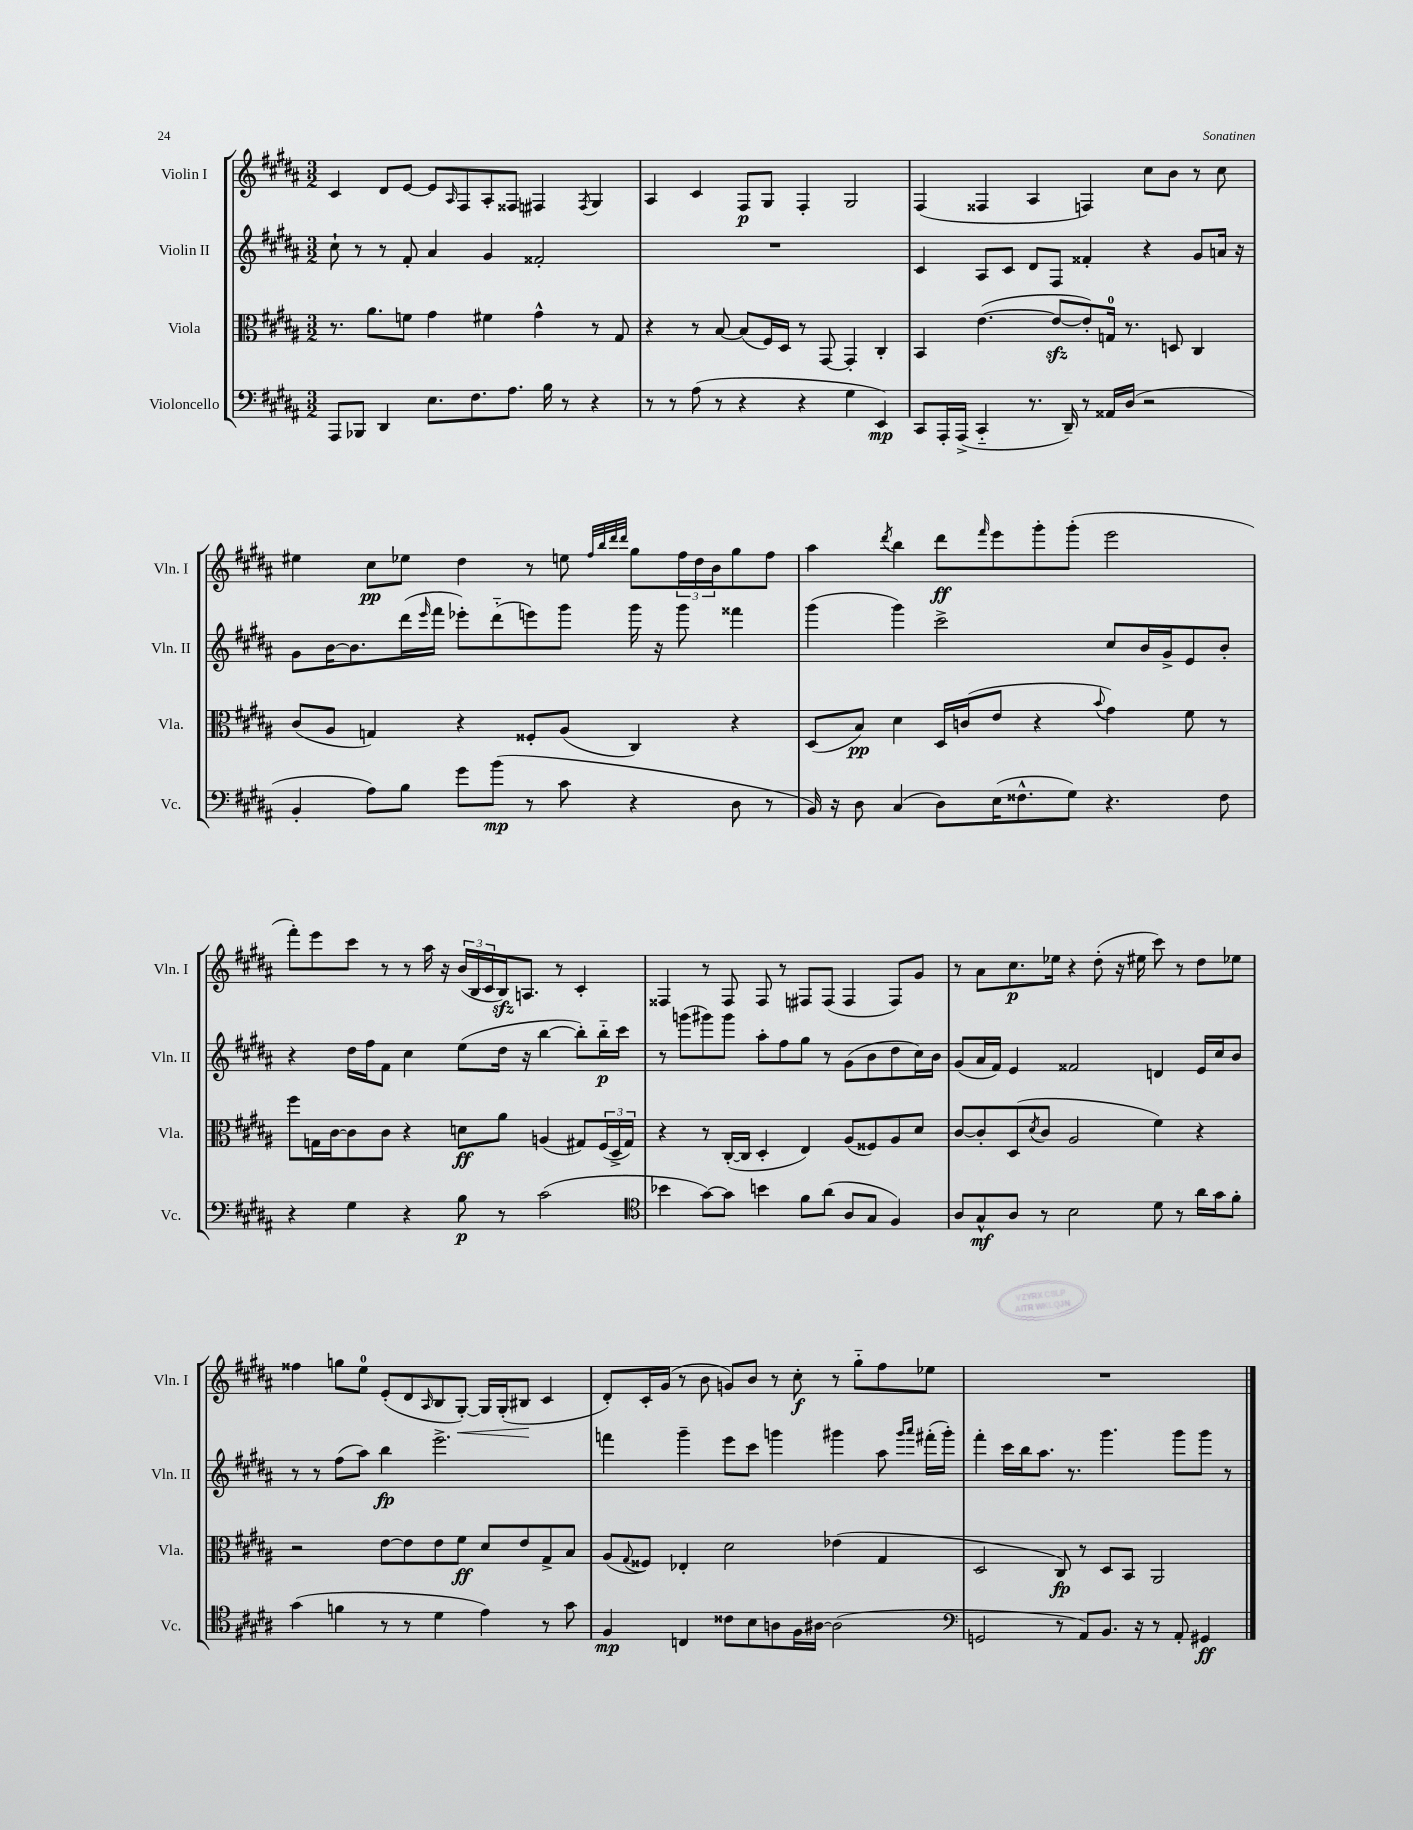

**kern	**dynam	**kern	**dynam	**kern	**dynam	**kern	**dynam
*part4	*part4	*part3	*part3	*part2	*part2	*part1	*part1
*staff4	*staff4	*staff3	*staff3	*staff2	*staff2	*staff1	*staff1
*I"Violoncello	*	*I"Viola	*	*I"Violin II	*	*I"Violin I	*
*I'Vc.	*	*I'Vla.	*	*I'Vln. II	*	*I'Vln. I	*
*clefF4	*	*clefC3	*	*clefG2	*	*clefG2	*
*k[f#c#g#d#a#]	*	*k[f#c#g#d#a#]	*	*k[f#c#g#d#a#]	*	*k[f#c#g#d#a#]	*
*M3/2	*	*M3/2	*	*M3/2	*	*M3/2	*
=137	=137	=137	=137	=137	=137	=137	=137
8AAA#/L	.	8.r	.	8cc#`\	.	4c#/	.
8BBB-X/J	.	.	.	8r	.	.	.
.	.	8.a#\L	.	.	.	.	.
4DD#/	.	.	.	8r	.	8d#/L	.
.	.	8fn\J	.	8f#'/	.	[8e/J	.
8.E\L	.	4g#\	.	4a#/	.	8e/L]	.
.	.	.	.	.	.	16qqA#/	.
.	.	.	.	.	.	8F#/	.
8.F#\	.	.	.	.	.	.	.
.	.	4f#X\	.	4g#/	.	8A#'/	.
8.A#\J	.	.	.	.	.	8F##X/J	.
.	.	4g#^^\	.	2f##X'/	.	4F#X/	.
16B\	.	.	.	.	.	.	.
8r	.	.	.	.	.	.	.
.	.	.	.	.	.	8qF#/	.
4r	.	8r	.	.	.	4G#/	.
.	.	8G#/	.	.	.	.	.
=138	=138	=138	=138	=138	=138	=138	=138
8r	.	4r	.	1.r	.	4A#/	.
8r	.	.	.	.	.	.	.
(8A#\	.	8r	.	.	.	4c#/	.
8r	.	[8B/	.	.	.	.	.
4r	.	(8B/L]	.	.	.	8F#/L	p
.	.	16F#/L)	.	.	.	8G#/J	.
.	.	16D#/JJ	.	.	.	.	.
4r	.	8r	.	.	.	4F#'/	.
.	.	[8GG#/	.	.	.	.	.
4G#\	.	4GG#'/]	.	.	.	2G#/	.
4EE/)	mp	4C#'/	.	.	.	.	.
=139	=139	=139	=139	=139	=139	=139	=139
8CC#/L	.	4BB/	.	4c#/	.	(4F#/	.
16AAA#'/L	.	.	.	.	.	.	.
(16AAA#^/JJ	.	.	.	.	.	.	.
4CC#/	.	([4.e\	.	8A#/L	.	4F##X/	.
.	.	.	.	8c#/J	.	.	.
8.r	.	.	.	8d#/L	.	4A#/	.
.	.	8ezz/L_	.	8F#/J	.	.	.
16DD#~/)	.	.	.	.	.	.	.
8r	.	8e'/])	.	4f##X'/	.	4Fn/)	.
16AA##X/LL	.	16Gn/Jk	.	.	.	.	.
(16D#/JJ	.	8.r	.	.	.	.	.
2r	.	.	.	4r	.	8cc#\L	.
.	.	8Dn/	.	.	.	8b\J	.
.	.	4C#/	.	8g#/L	.	8r	.
.	.	.	.	16an/Jk	.	8cc#\	.
.	.	.	.	16r	.	.	.
!!LO:LB:g=z
=140	=140	=140	=140	=140	=140	=140	=140
4BB'/	.	(8c#/L	.	8g#\L	.	4ee#X\	.
.	.	8A#/J	.	[16b\K	.	.	.
.	.	.	.	8.b\]	.	.	.
8A#\L)	.	4Gn/)	.	.	.	8cc#\L	pp
8B\J	.	.	.	(16ddd#\L	.	8ee-X\J	.
.	.	.	.	16qqeee/	.	.	.
.	.	.	.	16fff#\JJ	.	.	.
8g#\L	.	4r	.	8eee-X'\L)	.	4dd#\	.
(8b\J	mp	.	.	(8ddd#\	.	.	.
8r	.	8F##X'/L	.	8eeen\)	.	8r	.
8c#\	.	(8A#/J	.	8ggg#\J	.	8een\	.
.	.	.	.	.	.	32qqff#/LLL	.
.	.	.	.	.	.	32qqbb/	.
.	.	.	.	.	.	32qqddd#/	.
.	.	.	.	.	.	32qqddd#/JJJ	.
4r	.	4C#/)	.	16ggg#\	.	8gg#\L	.
.	.	.	.	16r	.	.	.
.	.	.	.	8ggg#\	.	24ff#\L	.
.	.	.	.	.	.	24dd#\	.
.	.	.	.	.	.	24b\J	.
8D#\	.	4r	.	4fff##X\	.	8gg#\	.
8r	.	.	.	.	.	8ff#\J	.
=141	=141	=141	=141	=141	=141	=141	=141
16BB/)	.	(8D#/L	.	(4ggg#\	.	4aa#\	.
16r	.	.	.	.	.	.	.
8D#\	.	8B/J)	pp	.	.	.	.
.	.	.	.	.	.	8qddd#/	.
(4C#/	.	4d#\	.	4ggg#\)	.	4bb\	.
8D#\L)	.	16D#/LL	.	2ccc#^\	.	8ddd#\L	ff
.	.	(16cn/J	.	.	.	.	.
.	.	.	.	.	.	16qqfff#/	.
(16E\K	.	8e/J	.	.	.	8eee\	.
8.F##X^^\	.	.	.	.	.	.	.
.	.	4r	.	.	.	8ggg#'\	.
8G#\J)	.	.	.	.	.	(8ggg#'\J	.
.	.	8qqb/	.	.	.	.	.
4.r	.	4g#\)	.	8cc#/L	.	2eee\	.
.	.	.	.	16b/L	.	.	.
.	.	.	.	16g#^/J	.	.	.
.	.	8f#\	.	8e/	.	.	.
8F##\	.	8r	.	8b'/J	.	.	.
!!LO:LB:g=z
=142	=142	=142	=142	=142	=142	=142	=142
4r	.	8ff#\L	.	4r	.	8fff#'\L)	.
.	.	16Gn\L	.	.	.	8eee\	.
.	.	[16c#\J	.	.	.	.	.
4G#\	.	8c#\]	.	16dd#\LL	.	8ccc#\J	.
.	.	.	.	16ff#\J	.	.	.
.	.	8c#\J	.	8f#\J	.	8r	.
4r	.	4r	.	4cc#\	.	8r	.
.	.	.	.	.	.	16aa#\	.
.	.	.	.	.	.	16r	.
8B\	p	8dn\L	ff	(8ee\L	.	(24b/LL	.
.	.	.	.	.	.	24B/	.
.	.	.	.	.	.	24c#/	.
8r	.	8a#\J	.	16dd#\Jk	.	16Bzz/J)	.
.	.	.	.	16r	.	8.An/J	.
(2c#\	.	(4An/	.	[4bb\	.	.	.
.	.	.	.	.	.	8r	.
.	.	8G#X/L)	.	8bb'\L])	.	4c#'/	.
.	.	(24F#/L	.	16bb\L	p	.	.
.	.	24D#^/	.	.	.	.	.
.	.	.	.	16ccc#\JJ	.	.	.
.	.	24G#/JJ)	.	.	.	.	.
=143	=143	=143	=143	=143	=143	=143	=143
*clefC4	*	*	*	*	*	*	*
4b-X\	.	4r	.	8r	.	4F##X/	.
.	.	.	.	(8gggn\L	.	.	.
[8g#\L)	.	8r	.	8ggg#X\)	.	8r	.
8g#\J]	.	([16C#'/LL	.	8ggg#\J	.	8F##/	.
.	.	16C#/JJ]	.	.	.	.	.
4bn\	.	4D#'/	.	8aa#'\L	.	8F##/	.
.	.	.	.	8ff#\	.	8r	.
8f#\L	.	4E/)	.	8gg#\J	.	8F#X/L	.
(8a#\J	.	.	.	8r	.	(8F#/J	.
8A#/L	.	(8A#/L	.	(8g#\L	.	4F#/	.
8G#/J	.	8F##X/)	.	8b\	.	.	.
4F#/)	.	8A#/	.	8dd#\	.	8F#/L)	.
.	.	8d#/J	.	16cc#\L)	.	8g#/J	.
.	.	.	.	16b\JJ	.	.	.
=144	=144	=144	=144	=144	=144	=144	=144
8A#/L	.	[8c#/L	.	(8g#/L	.	8r	.
8G#^^/	mf	8c#'/]	.	16a#/L	.	8a#\L	.
.	.	.	.	16f#/JJ)	.	.	.
8A#/J	.	(8D#/	.	4e/	.	8.cc#\	p
.	.	8qd#/	.	.	.	.	.
8r	.	8c#/J	.	.	.	.	.
.	.	.	.	.	.	16ee-X\Jk	.
2B\	.	2A#/	.	2f##X/	.	4r	.
.	.	.	.	.	.	(8dd#'\	.
.	.	.	.	.	.	16r	.
.	.	.	.	.	.	16ee#X\	.
8d#\	.	4f#\)	.	4dn/	.	8ccc#\)	.
8r	.	.	.	.	.	8r	.
16a#\LL	.	4r	.	16e/LL	.	8dd#\L	.
16g#\J	.	.	.	16cc#/J	.	.	.
8f#'\J	.	.	.	8b/J	.	8ee-X\J	.
!!LO:LB:g=z
=145	=145	=145	=145	=145	=145	=145	=145
(4g#\	.	2r	.	8r	.	4ff##X\	.
.	.	.	.	8r	.	.	.
4fn\	.	.	.	(8ff#\L	.	8ggn\L	.
.	.	.	.	8aa#\J)	.	8ee\J	.
8r	.	[8e\L	.	4bb\	fp	(8e'/L	.
8r	.	8e\]	.	.	.	8d#/	.
.	.	.	.	.	.	16qqA#/	.
4d#\	.	8e\	.	2.eee^\	.	8B/	.
!	!	!	!	!	!	!	!LO:HP:b
.	.	8f#\J	ff	.	.	[8G#'/J)	<
4e\)	.	8d#/L	.	.	.	16G#/LL]	.
.	.	.	.	.	.	(16G#'/J	.
.	.	8e/	.	.	.	8B#X/J	.
8r	.	8G#^/	.	.	.	4c#/	[
8g#\	.	8B/J	.	.	.	.	.
=146	=146	=146	=146	=146	=146	=146	=146
4F#/	mp	(8A#/L	.	4fffn\	.	8d#'/L)	.
.	.	8qqG#/	.	.	.	.	.
.	.	8F##X/J)	.	.	.	16c#'/L	.
.	.	.	.	.	.	(16g#/JJ	.
4Cn/	.	4E-X'/	.	4ggg#~\	.	8r	.
.	.	.	.	.	.	8b\	.
8c##X\L	.	2d#\	.	8eee\L	.	8gn/L)	.
8B\	.	.	.	8ccc#\J	.	8b/J	.
8An\	.	.	.	4gggn\	.	8r	.
16F#\L	.	.	.	.	.	8cc#'\	f
[16A#X\JJ	.	.	.	.	.	.	.
(2A#\]	.	(4e-X\	.	4ggg#X\	.	8r	.
.	.	.	.	.	.	8gg#\L	.
.	.	4G#/	.	8aa#\	.	8ff#\	.
.	.	.	.	16qqggg#/LL	.	.	.
.	.	.	.	16qqaaa#/JJ	.	.	.
.	.	.	.	(16fff#X'\LL	.	8ee-X\J	.
.	.	.	.	16ggg#'\JJ)	.	.	.
=147	=147	=147	=147	=147	=147	=147	=147
*clefF4	*	*	*	*	*	*	*
2GGn/	.	2D#/	.	4fff#'\	.	1.r	.
.	.	.	.	16ccc#\LL	.	.	.
.	.	.	.	16bb\J	.	.	.
.	.	.	.	8.aa#\J	.	.	.
8r	.	8C#/)	fp	.	.	.	.
.	.	.	.	8.r	.	.	.
8AA#/L)	.	8r	.	.	.	.	.
8.BB/J	.	8D#/L	.	4.ggg#\	.	.	.
.	.	8BB/J	.	.	.	.	.
16r	.	.	.	.	.	.	.
8r	.	2AA#/	.	.	.	.	.
8AA#'/	.	.	.	8ggg#\L	.	.	.
4GG#X/	ff	.	.	8ggg#\J	.	.	.
.	.	.	.	8r	.	.	.
==	==	==	==	==	==	==	==
*-	*-	*-	*-	*-	*-	*-	*-
